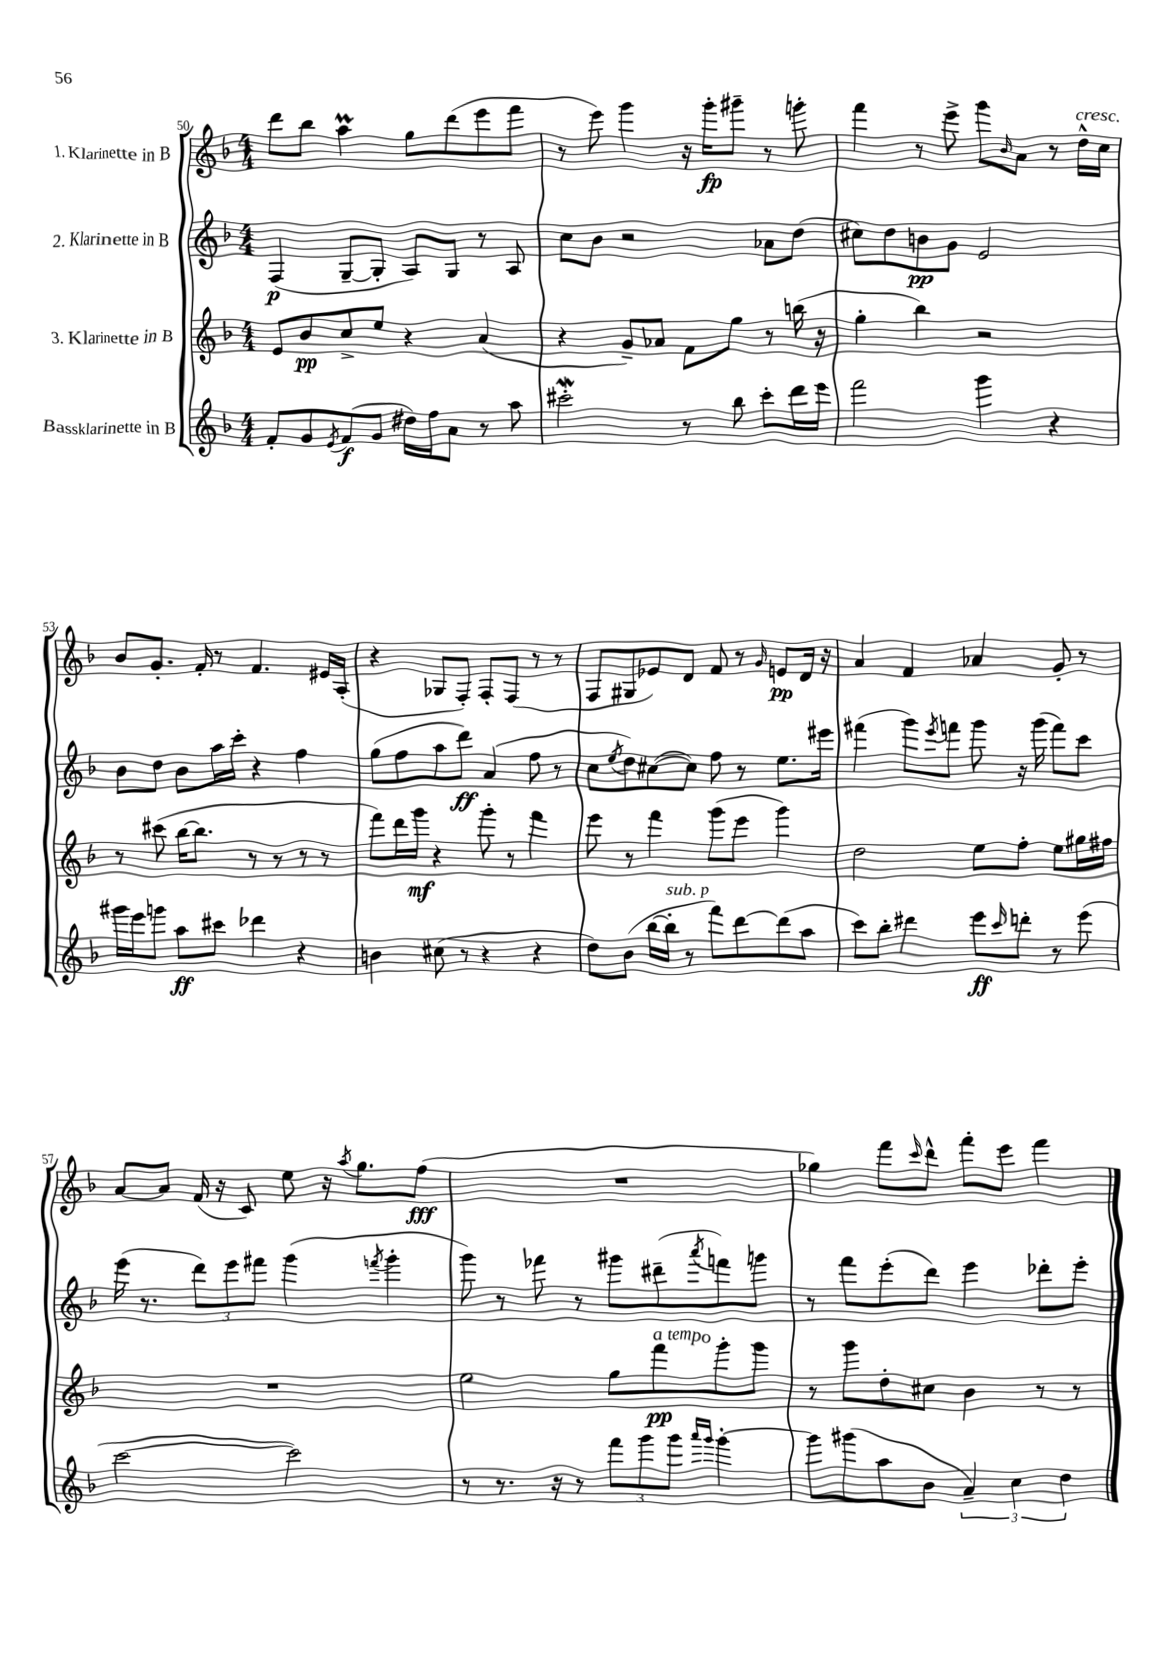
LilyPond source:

<<
\new StaffGroup <<
\new Staff = "s0" \with { instrumentName = "1. Klarinette in B" } {
    \clef treble \key f \major \numericTimeSignature \time 4/4
    d'''8 bes''8 a''4\prall g''8 d'''8( e'''8 f'''8 |
    r8 e'''8) g'''4 r16 g'''16-.\fp gis'''8-- r8 g'''8-. |
    f'''4 r8 e'''8-> g'''8 \grace { bes'16 } a'8 r8 d''16-^^\markup { \italic "cresc." } c''16 |
    bes'8 g'8.-. f'16-. r8 f'4. eis'16 a16-.( |
    r4 ges8 f8-.) f8-. f8( r8 r8 |
    f8 gis8 ees'8) d'8 f'8 r8 \grace { g'16 } e'8\pp d'16 r16 |
    a'4 f'4 aes'4 g'8-. r8 |
    a'8~ a'8 f'16( r16 c'8) e''8 r16 \acciaccatura { a''8 } g''8. f''8\fff( |
    R1 |
    ges''4) f'''8 \grace { c'''16 } d'''8-^ f'''8-. e'''8 f'''4 \bar "|." |
}
\new Staff = "s1" \with { instrumentName = "2. Klarinette in B" } {
    \clef treble \key f \major \numericTimeSignature \time 4/4
    f4\p( g8~-- g8-. a8) g8 r8 a8 |
    c''8 bes'8 r2 aes'8 d''8( |
    cis''8) d''8 b'8\pp g'8 e'2 |
    bes'8 d''8 bes'8 a''16 c'''16-. r4 f''4 |
    g''8( f''8 a''8 d'''8\ff) a'4( f''8 r8 |
    c''8 \acciaccatura { e''8 } d''8) cis''8~( cis''8) f''8 r8 e''8. eis'''16 |
    fis'''4( g'''8) \acciaccatura { e'''8 } f'''8 g'''8 r16 g'''16( f'''8) c'''8 |
    e'''16( r8. \tuplet 3/2 { d'''8) e'''8 fis'''8 } g'''4( \acciaccatura { f'''8 } g'''4-. |
    g'''8) r8 fes'''8 r8 gis'''8 dis'''8--( \acciaccatura { a'''8 } f'''8) g'''8 |
    r8 f'''8 e'''8-.( d'''8) e'''4 des'''8-. e'''8-. \bar "|." |
}
\new Staff = "s2" \with { instrumentName = "3. Klarinette in B" } {
    \clef treble \key f \major \numericTimeSignature \time 4/4
    e'8 bes'8\pp c''8-> e''8 r4 a'4( |
    r4 g'8--) aes'8 f'8 g''8 r8 b''16( r16 |
    g''4-. bes''4) r2 |
    r8 cis'''8( bes''16~ bes''8. r8 r8 r8 r8 |
    f'''8) d'''16 g'''16\mf r4 g'''8-. r8 f'''4 |
    e'''8 r8 f'''4 g'''8( e'''8 g'''4) |
    d''2 e''8 f''8-. e''8 gis''16 fis''16 |
    R1 |
    e''2 g''8 f'''8\pp^\markup { \italic "a tempo" } g'''8-. g'''8 |
    r8 g'''8 d''8-. cis''8 bes'4 r8 r8 \bar "|." |
}
\new Staff = "s3" \with { instrumentName = "Bassklarinette in B" } {
    \clef treble \key f \major \numericTimeSignature \time 4/4
    f'8-. g'8 \acciaccatura { e'8 } f'8\f( g'8 dis''16) f''16 a'8 r8 a''8 |
    cis'''2-.\mordent r8 bes''8 cis'''8-. d'''16 e'''16 |
    f'''2 g'''4 r4 |
    gis'''16 e'''16 g'''8 a''8\ff cis'''8 des'''4 r4 |
    b'4 cis''8( r8 r4 r4 |
    d''8) bes'8( bes''16~ bes''16-.^\markup { \italic "sub. p" } r8 f'''8) d'''8~ d'''8( a''8 |
    c'''8) bes''8-. dis'''4 e'''8\ff \grace { c'''16 } d'''8-. r8 e'''8( |
    c'''2~ c'''2) |
    r8 r8. r16 r8 \tuplet 3/2 { f'''8 g'''8 g'''8 } \grace { a'''16 g'''16 } g'''4~-. |
    g'''8 gis'''8( a''8 bes'8 \tuplet 3/2 { a'4--) c''4 d''4 } \bar "|." |
}
>>
>>
\layout { \context { \Score currentBarNumber = #50 } }
